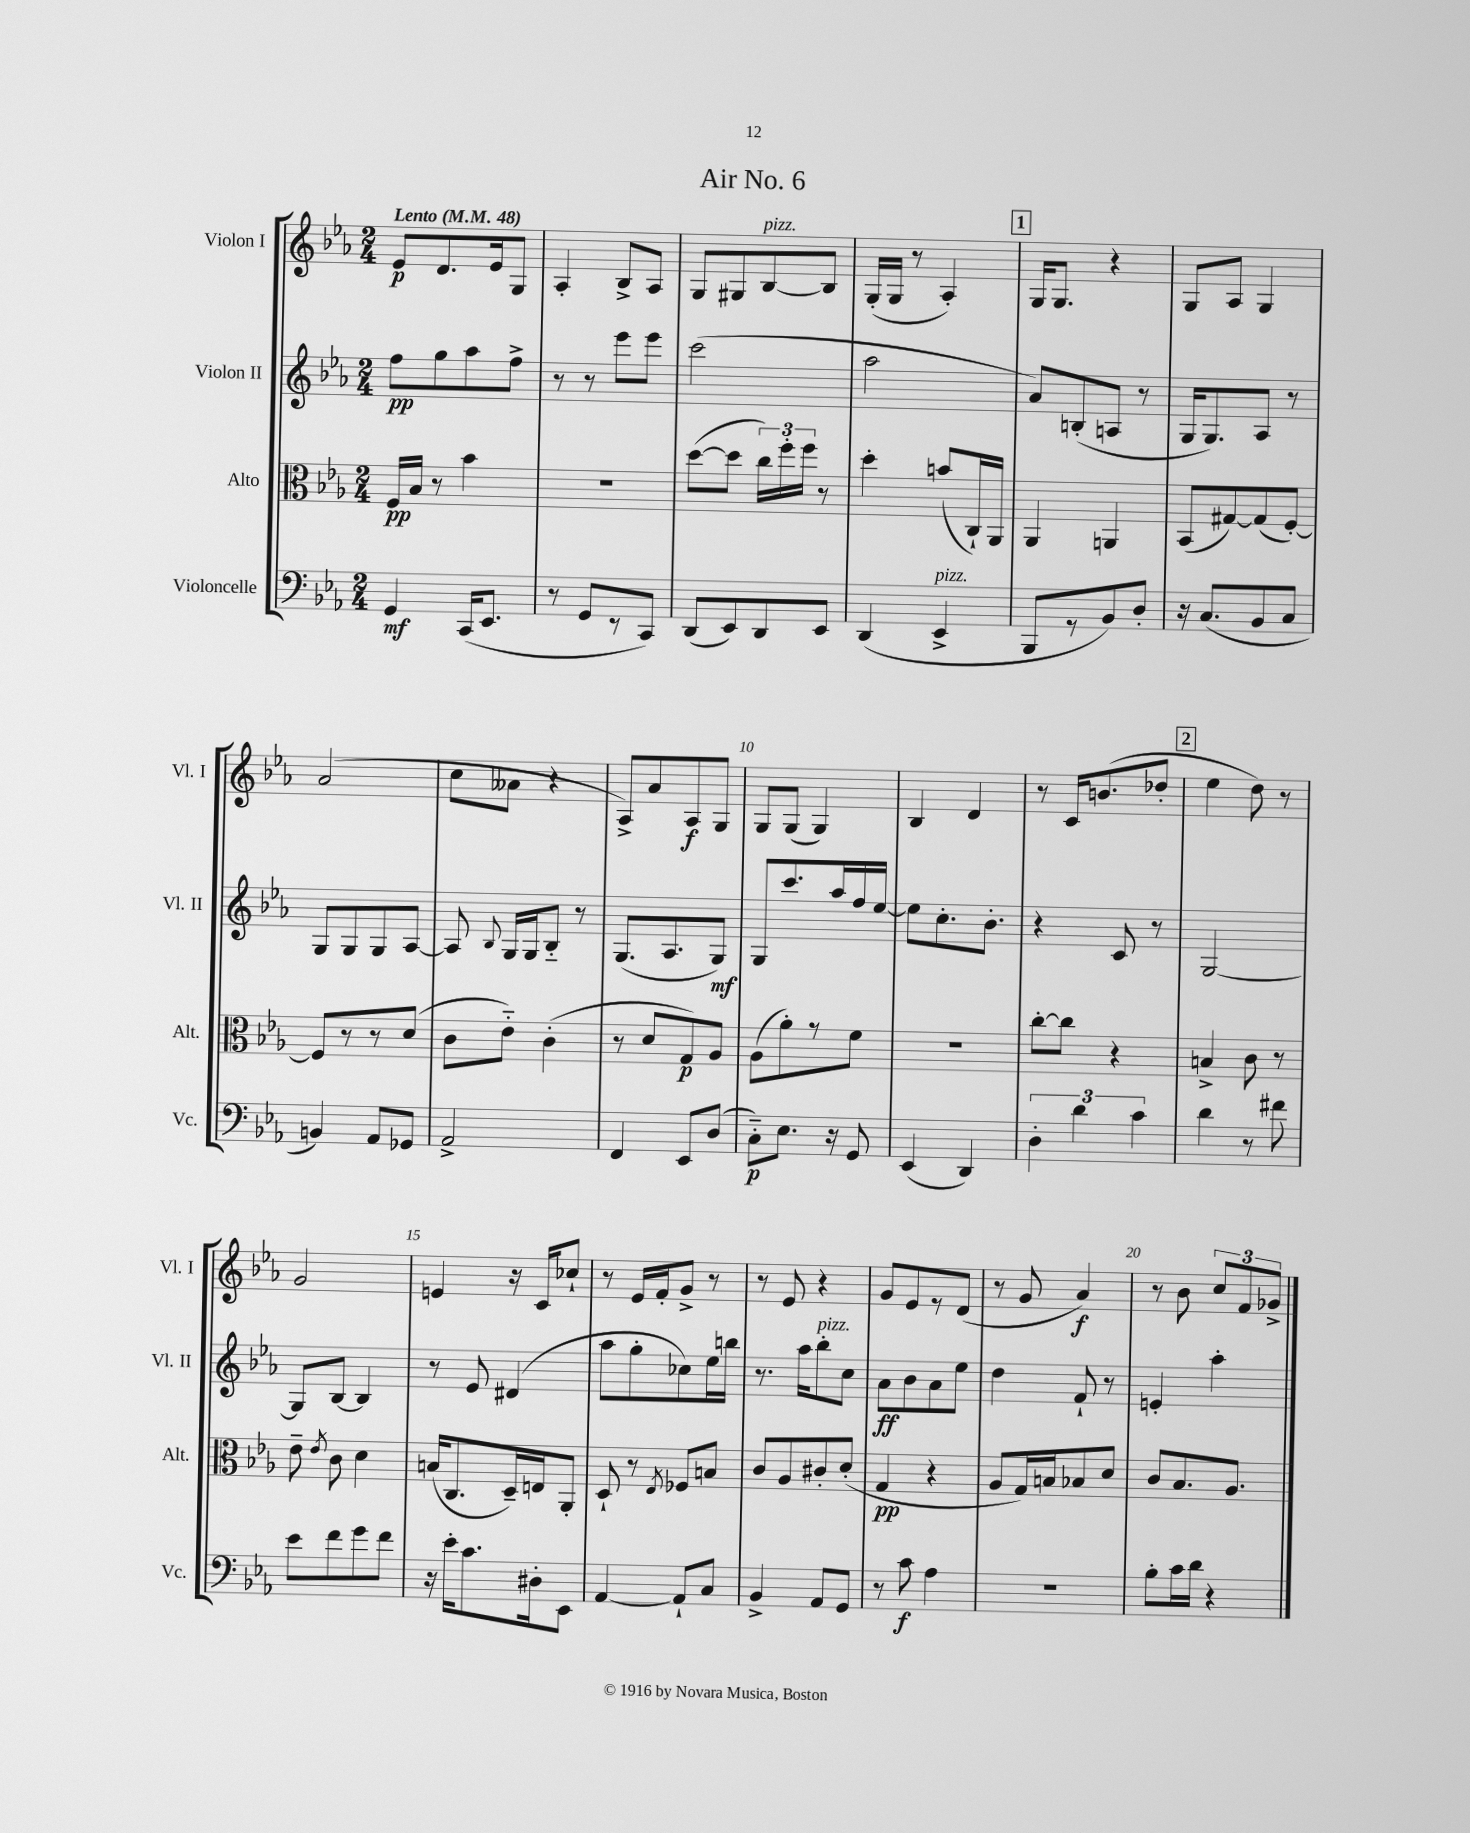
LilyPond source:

\header { title = "Air No. 6" }
<<
\new StaffGroup <<
\new Staff = "s0" \with { instrumentName = "Violon I" shortInstrumentName = "Vl. I" } {
    \clef treble \key ees \major \numericTimeSignature \time 2/4 \tempo "Lento" 4 = 48
    \autoBeamOff ees'8[\p d'8. ees'16 g8] |
    aes4-. bes8[-> aes8] |
    g8[ gis8 bes8~^\markup { \italic "pizz." } bes8] |
    g16[-.( g16] r8 aes4-.) |
    \mark \markup { \box "1" } g16[ g8.] r4 |
    g8[ aes8] g4 |
    aes'2( |
    c''8[ aeses'8] r4 |
    aes8[->) aes'8 aes8\f g8] |
    g8[ g8]( g4) |
    bes4 d'4 |
    r8 c'16[ b'8.( des''8]-. |
    \mark \markup { \box "2" } ees''4 d''8) r8 |
    g'2 |
    e'4 r16 c'16[ ces''8]-! |
    r8 ees'16[ f'16-. g'8]-> r8 |
    r8 ees'8 r4 |
    g'8[ ees'8 r8 d'8]( |
    r8 g'8 aes'4\f) |
    r8 bes'8 \tuplet 3/2 { c''8[ f'8 ges'8]-> } \bar "|." |
}
\new Staff = "s1" \with { instrumentName = "Violon II" shortInstrumentName = "Vl. II" } {
    \clef treble \key ees \major \numericTimeSignature \time 2/4
    \autoBeamOff f''8[\pp g''8 aes''8 f''8]-> |
    r8 r8 ees'''8[ ees'''8] |
    c'''2( |
    aes''2 |
    \mark \markup { \box "1" } aes'8[) b8-.( a8] r8 |
    g16[ g8.) aes8] r8 |
    g8[ g8 g8 aes8]~ |
    aes8 \appoggiatura { bes8 } g16[ g16 bes8]-_ r8 |
    g8.[( aes8. g8]\mf) |
    g8[ c'''8. aes''16 f''16 ees''16]~ |
    ees''8[ c''8.-. bes'8.]-. |
    r4 c'8 r8 |
    \mark \markup { \box "2" } g2~ |
    g8[ bes8]~ bes4 |
    r8 ees'8 dis'4( |
    aes''8[ g''8-. ces''8) ees''16 b''16] |
    r8. aes''16[ bes''8-.^\markup { \italic "pizz." } c''8] |
    aes'8[\ff bes'8 aes'8 ees''8] |
    d''4 f'8-! r8 |
    e'4-. aes''4-. \bar "|." |
}
\new Staff = "s2" \with { instrumentName = "Alto" shortInstrumentName = "Alt." } {
    \clef alto \key ees \major \numericTimeSignature \time 2/4
    \autoBeamOff f16[\pp bes16] r8 bes'4 |
    r2 |
    d''8[~( d''8] \tuplet 3/2 { c''16[) f''16-. f''16] } r8 |
    d''4-. b'8[( c16-!) aes,16] |
    \mark \markup { \box "1" } aes,4 a,4 |
    bes,8[( gis8~) gis8( f8]~-.) |
    f8[ r8 r8 d'8]( |
    c'8[ ees'8]-_) c'4-.( |
    r8 d'8[ g8\p) aes8] |
    aes8[( aes'8-.) r8 f'8] |
    R2 |
    c''8[~-. c''8] r4 |
    \mark \markup { \box "2" } b4-> c'8 r8 |
    ees'8-- \acciaccatura { ees'8 } c'8 d'4 |
    b16[( c8. d16--) e16 aes,8]-. |
    d8-! r8 \acciaccatura { ees8 } fes8[ b8] |
    c'8[ aes8 cis'8-. d'8]-.( |
    g4\pp r4 |
    aes8[ g16) b16 bes8 d'8] |
    c'8[ bes8. aes8.] \bar "|." |
}
\new Staff = "s3" \with { instrumentName = "Violoncelle" shortInstrumentName = "Vc." } {
    \clef bass \key ees \major \numericTimeSignature \time 2/4
    \autoBeamOff g,4\mf c,16[( ees,8.] |
    r8 g,8[ r8 c,8]) |
    d,8[( ees,8) d,8 ees,8] |
    d,4( ees,4->^\markup { \italic "pizz." } |
    \mark \markup { \box "1" } bes,,8[ r8 bes,8) d8]-. |
    r16 c8.[( bes,8 c8] |
    b,4) aes,8[ ges,8] |
    aes,2-> |
    f,4 ees,8[ d8]( |
    c8[-_\p) ees8.] r16 g,8 |
    ees,4( d,4) |
    \tuplet 3/2 { d4-. d'4 c'4 } |
    \mark \markup { \box "2" } d'4 r8 fis'8 |
    ees'8[ f'8 g'8 f'8] |
    r16 ees'16[-. c'8. dis16-. ees,8] |
    aes,4~ aes,8[-! c8] |
    bes,4-> aes,8[ g,8] |
    r8 c'8\f aes4 |
    r2 |
    bes8[-. c'16 d'16] r4 \bar "|." |
}
>>
>>
\layout { \context { \Score \override BarNumber.break-visibility = ##(#f #t #t) barNumberVisibility = #(every-nth-bar-number-visible 5) } }
